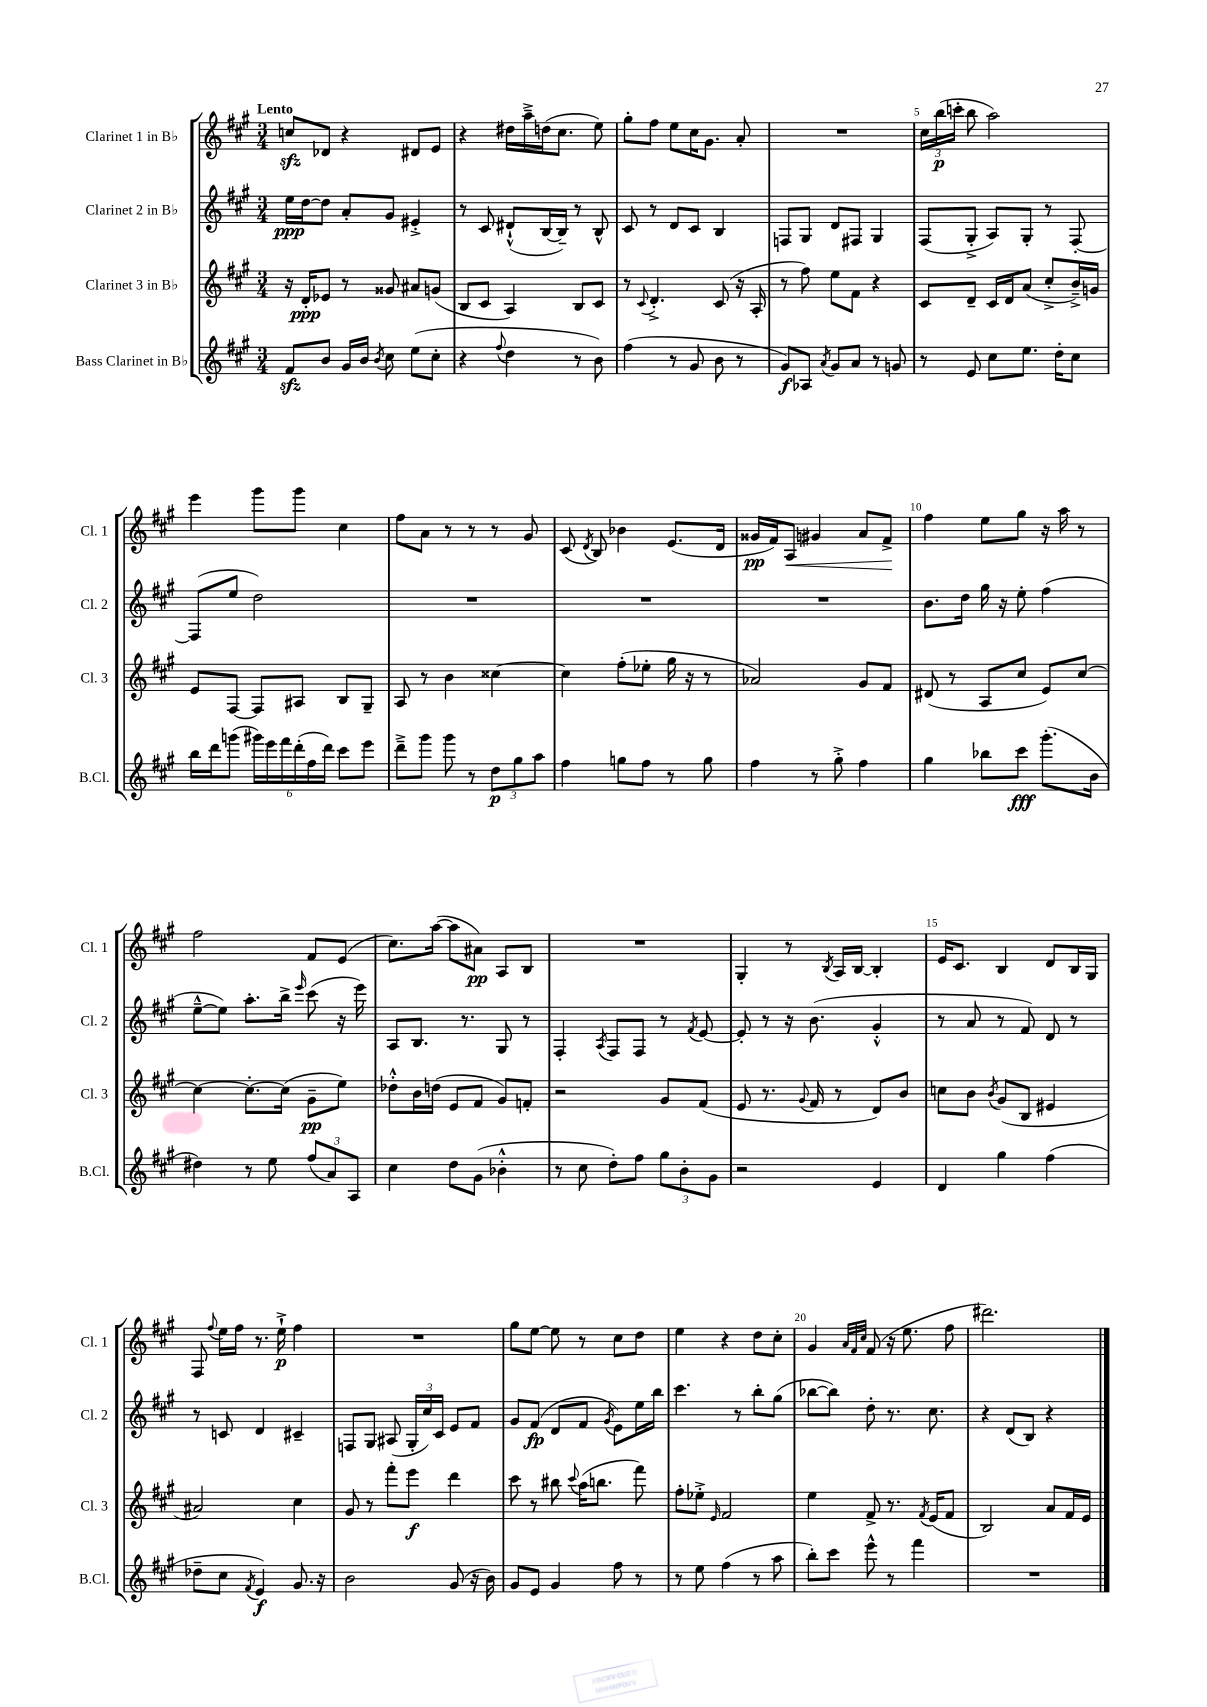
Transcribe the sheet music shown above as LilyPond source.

<<
\new StaffGroup <<
\new Staff = "s0" \with { instrumentName = "Clarinet 1 in Bb" shortInstrumentName = "Cl. 1" } {
    \clef treble \key a \major \numericTimeSignature \time 3/4 \tempo "Lento"
    \autoBeamOff c''8[\sfz des'8] r4 dis'8[ e'8] |
    r4 dis''16[ a''16---> d''16( cis''8.] e''8) |
    gis''8[-. fis''8] e''8[ cis''16 gis'8.] a'8-. |
    R2. |
    \tuplet 3/2 { cis''16[ b''16\p( c'''16]-. } b''8 a''2) |
    e'''4 gis'''8[ gis'''8] cis''4 |
    fis''8[ a'8] r8 r8 r8 gis'8 |
    cis'8( \acciaccatura { d'8 } b8) bes'4 e'8.[( d'16] |
    gisis'16[\pp fis'16) a8]\< gis'4 a'8[ fis'8]->\! |
    fis''4 e''8[ gis''8] r16 a''16 r8 |
    fis''2 fis'8[ e'8]( |
    cis''8.[) a''16]~( a''8[ ais'8]\pp) a8[ b8] |
    R2. |
    gis4-. r8 \acciaccatura { b8 } a16[ b16]~ b4-. |
    e'16[ cis'8.] b4 d'8[ b16 gis16] |
    fis8 \appoggiatura { fis''8 } e''16[ fis''16] r8. e''16-!->\p fis''4 |
    R2. |
    gis''8[ e''8]~ e''8 r8 cis''8[ d''8] |
    e''4 r4 d''8[ cis''8]-. |
    gis'4 \grace { a'32[ fis'32 cis''32] } fis'8( r16 e''8. fis''8 |
    dis'''2.) \bar "|." |
}
\new Staff = "s1" \with { instrumentName = "Clarinet 2 in Bb" shortInstrumentName = "Cl. 2" } {
    \clef treble \key a \major \numericTimeSignature \time 3/4
    \autoBeamOff e''16[\ppp d''16~ d''8] a'8[-. gis'8] eis'4-.-> |
    r8 cis'8 dis'8[-!-^( b16~ b16]--) r8 b8-^ |
    cis'8 r8 d'8[ cis'8] b4 |
    f8[ gis8] d'8[ fis8] gis4 |
    fis8[( gis8]-.-> a8[) gis8]-. r8 fis8~-. |
    fis8[( e''8] d''2) |
    R2. |
    R2. |
    R2. |
    b'8.[ d''16] gis''16 r16 e''8-. fis''4( |
    e''8[~---^ e''8]) a''8.[-. b''16]-> \grace { e'''16 } cis'''8( r16 e'''16) |
    a8[ b8.] r8. gis8 r8 |
    fis4-. \acciaccatura { a8 } fis8[ fis8] r8 \acciaccatura { fis'8 } e'8~ |
    e'8-. r8 r16 b'8.( gis'4-.-^ |
    r8 a'8 r8 fis'8) d'8 r8 |
    r8 c'8 d'4 cis'4-- |
    f8[ gis8] ais8( \tuplet 3/2 { gis16[-. cis''16) cis'16] } e'8[ fis'8] |
    gis'8[ fis'8]\fp( d'8[ fis'8] \acciaccatura { gis'8 } e'8[) e''16 b''16] |
    cis'''4. r8 b''8[-. gis''8]( |
    bes''8[~ bes''8]) d''8-. r8. cis''8. |
    r4 d'8[( b8]) r4 \bar "|." |
}
\new Staff = "s2" \with { instrumentName = "Clarinet 3 in Bb" shortInstrumentName = "Cl. 3" } {
    \clef treble \key a \major \numericTimeSignature \time 3/4
    \autoBeamOff r16 d'16[-.\ppp ees'8] r8 gisis'8 ais'8[ g'8]( |
    b8[ cis'8] a4) b8[ cis'8] |
    r8 \appoggiatura { cis'8 } d'4.-.-> cis'8( r16 a16-. |
    r8 fis''8) e''8[ fis'8] r4 |
    cis'8[ d'8]-- cis'16[ d'16 a'8]( cis''8[-.-> b'16--->) g'16] |
    e'8[ fis8]~ fis8[ ais8] b8[ gis8]-- |
    a8 r8 b'4 cisis''4~ |
    cisis''4 fis''8[-.( ees''8]-. gis''16 r16 r8 |
    aes'2) gis'8[ fis'8] |
    dis'8( r8 a8[ cis''8] e'8[) cis''8]~ |
    cis''4~ cis''8.[~-. cis''16]( gis'8[--\pp e''8]) |
    des''8[-.-^ b'16 d''16]( e'8[ fis'8] gis'8[) f'8]-. |
    r2 gis'8[ fis'8]( |
    e'8 r8. \appoggiatura { gis'8 } fis'16 r8 d'8[) b'8] |
    c''8[ b'8] \acciaccatura { b'8 } gis'8[( b8] eis'4 |
    ais'2) cis''4 |
    gis'8 r8 fis'''8[-. e'''8]\f d'''4 |
    cis'''8 r8 bis''8 \appoggiatura { cis'''8 } a''16[( b''8.] fis'''8) |
    fis''8[-. ees''8]-.-> \grace { e'16 } fis'2 |
    e''4 fis'8-> r8. \acciaccatura { fis'8 } e'16[( fis'8] |
    b2) a'8[ fis'16 e'16] \bar "|." |
}
\new Staff = "s3" \with { instrumentName = "Bass Clarinet in Bb" shortInstrumentName = "B.Cl." } {
    \clef treble \key a \major \numericTimeSignature \time 3/4
    \autoBeamOff fis'8[\sfz b'8] gis'16[ b'16] \acciaccatura { b'8 } cis''8 e''8[( cis''8]-. |
    r4 \appoggiatura { fis''8 } d''4 r8 b'8) |
    fis''4( r8 gis'8 b'8 r8 |
    gis'8[\f) aes8] \acciaccatura { a'8 } gis'8[ a'8] r8 g'8 |
    r8 e'8 cis''8[ e''8.] d''16[-. cis''8] |
    b''16[ d'''16 g'''8]( \tuplet 6/4 { gis'''16[) e'''16 fis'''16 d'''16-.( fis''16 d'''16]) } cis'''8[ e'''8] |
    d'''8[---> gis'''8] gis'''8 r8 \tuplet 3/2 { d''8[\p gis''8 a''8] } |
    fis''4 g''8[ fis''8] r8 g''8 |
    fis''4 r8 gis''8-.-> fis''4 |
    gis''4 bes''8[ cis'''8]\fff gis'''8.[-.( b'16] |
    dis''4) r8 e''8 \tuplet 3/2 { fis''8[( a'8) a8] } |
    cis''4 d''8[ gis'8]( bes'4-.-^ |
    r8 cis''8 d''8[-.) fis''8] \tuplet 3/2 { gis''8[ b'8-. gis'8] } |
    r2 e'4 |
    d'4 gis''4 fis''4( |
    des''8[-- cis''8] \acciaccatura { fis'8 } e'4\f) gis'8. r16 |
    b'2 gis'8( r16 b'16) |
    gis'8[ e'8] gis'4 fis''8 r8 |
    r8 e''8 fis''4( r8 a''8 |
    b''8[-.) cis'''8] e'''8-^ r8 fis'''4 |
    R2. \bar "|." |
}
>>
>>
\layout { \context { \Score \override BarNumber.break-visibility = ##(#f #t #t) barNumberVisibility = #(every-nth-bar-number-visible 5) } }
